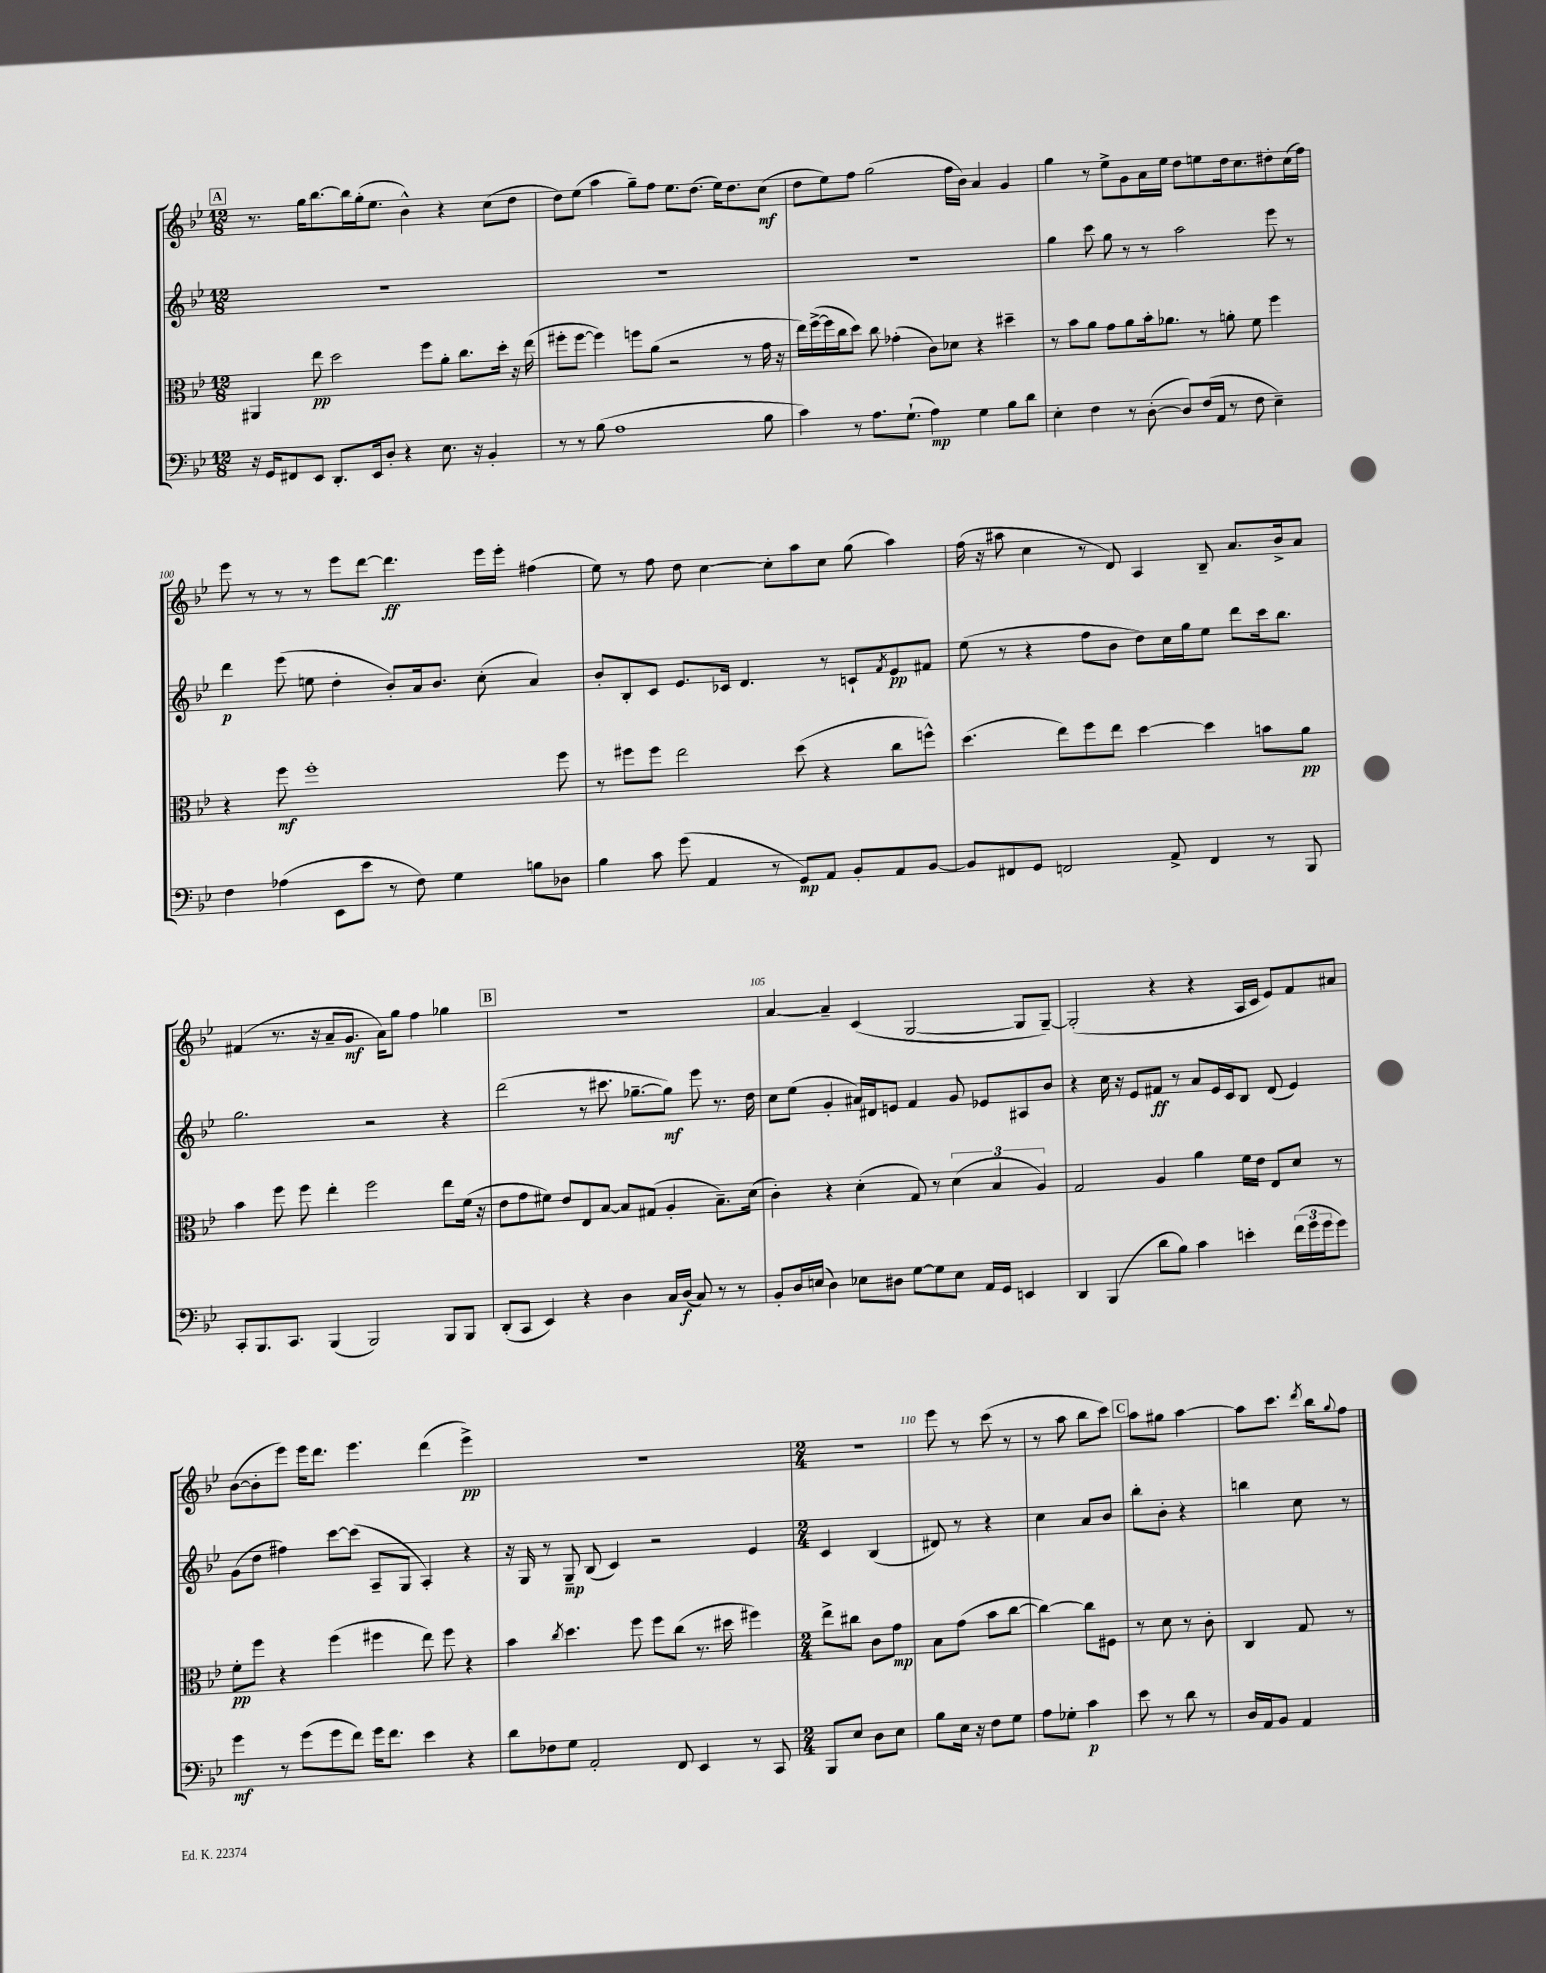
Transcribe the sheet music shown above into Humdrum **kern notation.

**kern	**kern	**kern	**kern
*staff4	*staff3	*staff2	*staff1
*clefF4	*clefC3	*clefG2	*clefG2
*k[b-e-]	*k[b-e-]	*k[b-e-]	*k[b-e-]
*M12/8	*M12/8	*M12/8	*M12/8
16r	4AA#/	1.r	8.r
16GG/LK	.	.	.
8FF#/	.	.	.
.	.	.	16gg\LK
8EE-/J	8ee-\	.	[8.bb-\
8.DD'/L	2dd\	.	.
.	.	.	16bb-\]L
.	.	.	(16gg'\J
16EE-/k	.	.	8.ee-\J
8D'/J	.	.	.
4r	.	.	4b-^^\)
.	8ff\L	.	.
8.E-\	8a'\J	.	4r
.	8.cc\L	.	.
16r	.	.	.
4BB-'/	.	.	(8cc\L
.	16dd'\Jk	.	.
.	16r	.	8dd\J
.	(16ee-\	.	.
=	=	=	=
8r	8ff#'\L	1.r	8dd\L)
8r	[8ff#\J	.	(8ee-\J
(8B-\	4ff#\])	.	4aa\
1A	.	.	.
.	8ff\L	.	8gg~\L)
.	(8a\J	.	8ff\J
.	2r	.	8.ee-\L
.	.	.	(8.dd\J
.	.	.	16ee-\LK)
.	.	.	8.dd\
.	8r	.	.
8B-\	16g\	.	(8cc\J
.	16r	.	.
=	=	=	=
4c\)	16ee-\LL)	1.r	8dd\L
.	([16ff^\	.	.
.	16ff\]	.	8ee-\)
.	16cc\J	.	.
8r	8dd\J)	.	8ff\J
8.A\L	8cc\	.	(2gg\
.	(4g-'\	.	.
(8.G`\J	.	.	.
4A\)	8c\L)	.	.
.	8d-\J	.	16ff\LL
.	.	.	16b-\JJ)
4G\	4r	.	4a/
8B-\L	4dd#~\	.	4g/
8d\J	.	.	.
=	=	=	=
4E-'\	8r	4gg\	4gg\
.	8b-\L	.	.
4F\	8a\J	8ccc\	8r
.	8g\L	8gg\	8ee-^\L
8r	8a\	8r	8g\
([8D'\	16b-'\k	8r	16a\L
.	8.a-\J	.	16ee-\JJ
8D/]L)	.	2aa\	8dd\L
(16F/L	8r	.	8ee\
16AA/JJ	.	.	.
8r	8a'\	.	16dd\k
.	.	.	8.cc\
8F\	8f\	.	.
4E-~\)	4ff\	8eee-\	8dd#'\
.	.	8r	(16cc\L
.	.	.	16ff\JJ)
=	=	=	=
4F\	4r	4ddd\	8eee-\
.	.	.	8r
(4A-\	8ff\	(8eee-\	8r
.	1ff'	8ee\	8r
8EE-\L	.	4dd'\	8eee-\L
8e-\J	.	.	[8ddd\J
8r	.	8b-'/L)	4.ddd\]
8F\)	.	16a/k	.
.	.	8.b-/J	.
4G\	.	.	.
.	.	(8cc'\	16eee-\LL
.	.	.	16eee-'\JJ
8B\L	.	4a/)	(4ff#\
8D-\J	8ff\	.	.
=	=	=	=
4B-\	8r	8b-'/L	8ee-\)
.	8ff#\L	8B-'/	8r
8c\	8ff#\J	8c/J	8ff\
(8g\	2ee-\	8.e-/L	8dd\
4AA/	.	.	[4cc\
.	.	16c-/Jk	.
.	.	4.d/	.
8r	.	.	8cc'\]L
8GG/L)	(8dd\	.	8aa\
8AA/J	4r	8r	8cc\J
8BB-'/L	.	8c`/L	(8gg\
.	.	8qf/	.
8AA/	8cc\L	8e-/	4aa\)
[8BB-/J	8ff^^\J)	8f#/J	.
=	=	=	=
8BB-/]L	(4.dd\	(8ee-\	(16ff\
.	.	.	16r
8FF#/	.	8r	8aa#\
8GG/J	.	4r	4cc\
2FF/	8ee-\L)	.	.
.	8ff\	8ff\L	8r
.	8ee-\J	8b-\J	8d/)
.	[4dd\	8dd\L)	4A/
8AA^/	.	16cc\L	.
.	.	16gg\J	.
4FF/	4dd\]	8ee-\J	8B-~/
.	.	8ddd\L	8.a/L
8r	8b\L	16ccc\k	.
.	.	8.bb-\J	16b-^/k
8BBB-/	8a\J	.	8a/J
=	=	=	=
8CC'/L	4b-\	2.gg\	(4f#/
8.BBB-/	.	.	.
.	8ff\	.	8.r
8.CC/J	.	.	.
.	8ff\	.	.
.	.	.	16r
(4BBB-/	4ee-'\	.	8a~/L
.	.	.	8.g/J
2BBB-/)	2ff\	2r	.
.	.	.	16a\LK)
.	.	.	8gg\J
.	.	.	4ff\
8BBB-/L	8ee-\L	4r	4gg-\
8BBB-/J	(16f\Jk	.	.
.	16r	.	.
=	=	=	=
(8DD'/L	8e-\L	(2ddd\	1.r
8CC/J	8g\	.	.
4EE-/)	8f#\J)	.	.
.	8e-/L	.	.
4r	8E-/	8r	.
.	[8B-/J	8.ccc#\	.
4D\	8B-/]L	.	.
.	.	[8.gg-~\L	.
.	(8G#/J	.	.
16C/LL	4A'/	8gg-\]J)	.
(16D/JJ	.	.	.
8C/)	.	8eee-\	.
8r	8.B-~\L)	8.r	.
8r	.	.	.
.	(16d\Jk	16dd\	.
=	=	=	=
8BB-'/L	4c'\)	8cc\L	[4a/
16D/L	.	(8ee-\J	.
(16E/JJ	.	.	.
4D\)	4r	4g'/	4a~/]
8E-\L	(4d'\	16a#/LL)	(4c/
.	.	16d#/J	.
8D#\J	.	8e/J	.
[8G\L	8G/)	4f/	[2G/
8G\]	8r	.	.
8E-\J	(6d\	8g/	.
16AA/LL	.	8e-/L	.
.	6B-/	.	.
16GG/JJ	.	.	.
4EE/	.	8A#/	8G/]L
.	6A/)	.	.
.	.	8b-/J	[8G~/J)
=	=	=	=
4DD/	2G/	4r	(2G'/]
(4BBB-/	.	16cc\	.
.	.	16r	.
.	.	8e-/L	.
8d\L	4A/	8f#/J	4r
8B-\J)	.	8r	.
4c\	4a\	8a/L	4r
.	.	16e-/L	.
.	.	16c/J	.
4e'\	16f\LL	8B-/J	16A/LL
.	16e-\JJ	.	16c/JJ
.	8E-/L	(8d/	8e-/L)
(24f\LL	8d/J	4e-/)	8f/
24g\	.	.	.
24g\J	.	.	.
8g\J)	8r	.	8a#/J
=	=	=	=
4g\	8f'\L	(8g\L	([8b-\L
.	8ff\J	8dd\J	8b-'\]
8r	4r	4ff#\)	8eee-\J)
(8g\L	.	.	16eee-\LK
.	.	.	8.ddd\J
8g\	(4ff\	[8ccc\L	.
8f\J)	.	(8ccc\]J	4.eee-\
16g\LK	4ff#\	8A~/L	.
8.f\J	.	.	.
.	.	8G/J	.
4e-\	8ee-\)	4A'/)	(4ddd\
.	8ff#\	.	.
4r	4r	4r	4eee-^\)
=	=	=	=
8d\L	4b-\	16r	1.r
.	.	16G/	.
8F-\	.	8r	.
.	8qcc/	.	.
8G\J	4.dd\	8G~/	.
2AA'/	.	(8B-/	.
.	.	4c/)	.
.	8ff\	.	.
.	8ff\L	2r	.
8FF/	(8cc\J	.	.
4EE-/	8.r	.	.
.	16dd#\	.	.
8r	4ff#\)	4e-/	.
8CC/	.	.	.
=	=	=	=
*M2/4	*M2/4	*M2/4	*M2/4
8BBB-/L	8ee-^\L	4c/	2r
8E-/J	8cc#\J	.	.
8D\L	8c\L	(4B-/	.
8E-\J	8g\J	.	.
=	=	=	=
8B-\L	8B-\L	8d#/)	8eee-\
16E-\Jk	(8g\J	8r	8r
16r	.	.	.
8F\L	8b-\L	4r	(8ccc\
8G\J	[8cc\J	.	8r
=	=	=	=
8A\L	4cc\_)	4cc\	8r
8G-'\J	.	.	8aa\
4c\	8cc\]L	8a/L	8bb-\L
.	8F#\J	8b-/J	8ccc\J)
=	=	=	=
8e-\	8r	8bb-'\L	8aa\L
8r	8d\	8b-'\J	8gg#\J
8d\	8r	4r	[4aa\
8r	8c'\	.	.
=	=	=	=
16D/LL	4C/	4bb\	8aa\]L
16AA/J	.	.	.
8BB-/J	.	.	8.ccc\J
4AA/	8G/	8cc\	.
.	.	.	8qddd/
.	.	.	16bb-\LK
.	.	.	8qqgg/
.	8r	8r	8ff\J
==	==	==	==
*-	*-	*-	*-
